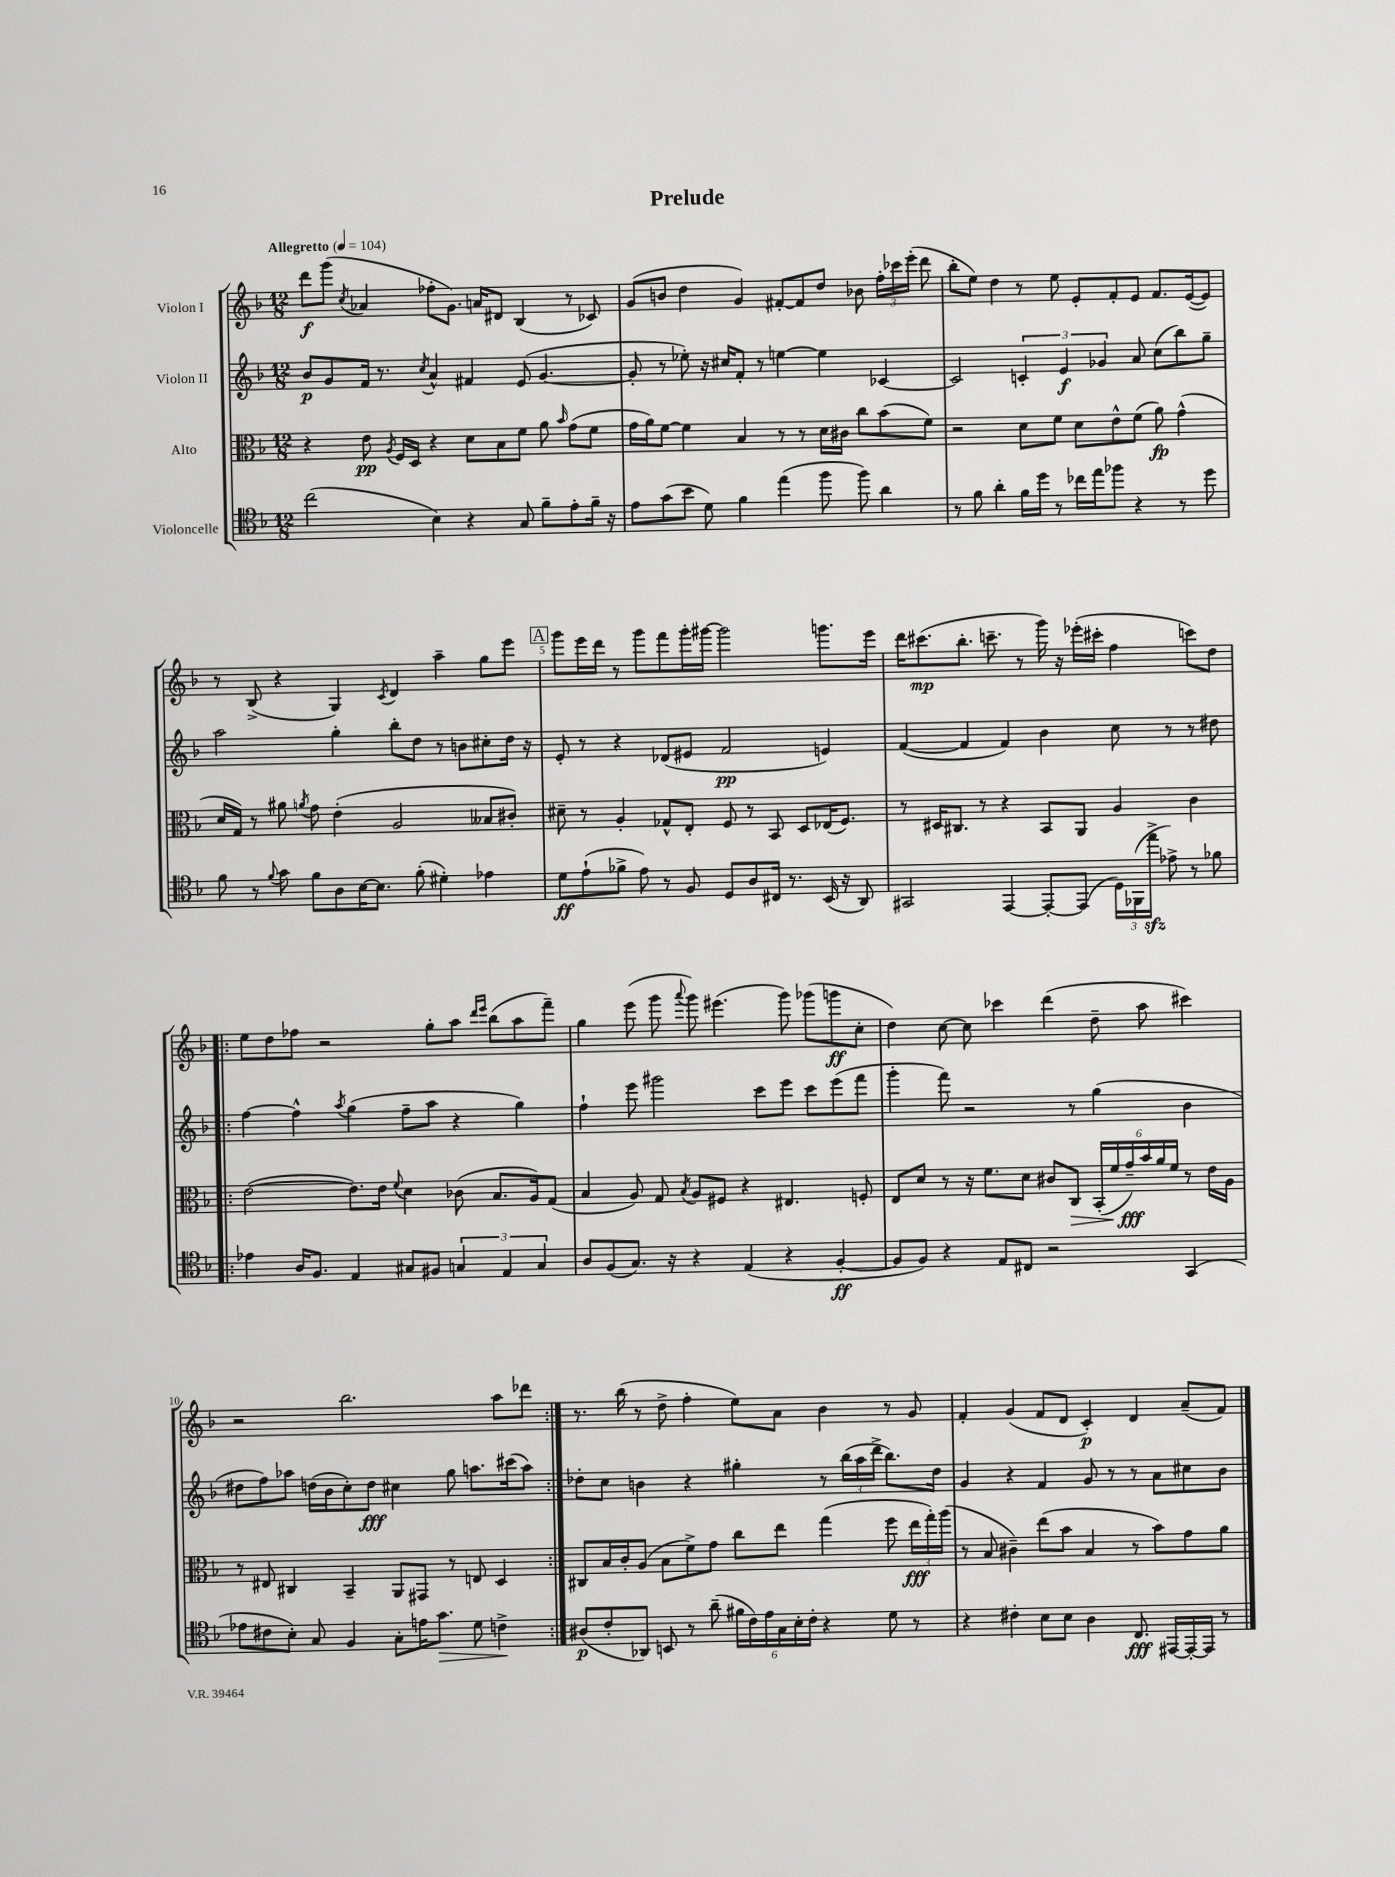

**kern	**kern	**kern	**kern
*staff4	*staff3	*staff2	*staff1
*clefC4	*clefC3	*clefG2	*clefG2
*k[b-]	*k[b-]	*k[b-]	*k[b-]
*M12/8	*M12/8	*M12/8	*M12/8
*MM104	*MM104	*MM104	*MM104
(2cc	4r	8b-	8ddd
.	.	8g	(8ggg
.	.	.	8qcc
.	8e	16f	4a-
.	.	8.r	.
.	8qA	.	.
.	16F	.	.
.	16D	.	.
.	.	8qcc	.
4B-)	4r	4a^^	8ff-'
.	.	.	8.g)
4r	8d	4f#	.
.	.	.	16a
.	8B-	.	8d#
8G	8f	(8e	(4B-
8f~	8a	[4.g	.
.	16qqb-	.	.
8e'	(8g	.	8r
16f~	8f	.	8c-)
16r	.	.	.
=	=	=	=
8e	16g	8g']	(8g
.	16a)	.	.
(8g	[8f	8r	8b
8b-	4f]	8ee-')	4dd
8d)	.	16r	.
.	.	16cc#	.
4f	4B-	8f'	4g)
.	.	8r	.
(4ee	8r	[4ee	[8f#'
.	8r	.	8f#]
8ff	16d	4ee]	8dd
.	16c#	.	.
8ff)	8cc	.	8b-
4a	(8b-	[4c-	24ff'
.	.	.	24ccc-
.	.	.	(24eee'
.	8f)	.	8ddd
=	=	=	=
8r	2r	2c-]	8bb-'
8f	.	.	8ee)
4a'	.	.	4dd
16f	8d	6c'	8r
16dd	.	.	.
8r	8f	.	8ee
.	.	6e	.
16cc-	8d	.	8e'
16ee	.	.	.
.	.	6g-	.
8ff-	8e^^	.	8f'
4r	(8f	8a	8e
.	8a)	(8cc	8.f
8r	(4g^^	8bb-)	.
.	.	.	([16e
8dd	.	8gg~	8e])
=	=	=	=
8f	16d	2aa	8r
.	16G)	.	.
8r	8r	.	(8B-^
8qqf	.	.	.
8g	8a#	.	4r
.	8qa	.	.
8f	8g	.	.
8A	(4e'	4gg'	4G)
[16B-	.	.	.
8.B-]	.	.	.
.	.	.	8qc
.	2A	8bb-'	4d
(8f'	.	8dd	.
4d#')	.	8r	4aa~
.	.	8b	.
4e-	8B--	8cc#'	8gg
.	8c#')	16dd	8eee
.	.	16r	.
=	=	=	=
8d	8d#~	8e'	8ggg
(8e`	8r	8r	16eee
.	.	.	16ddd
8f-^	4A'	4r	8r
8e)	.	.	8ggg
8r	8G-^^	(8d-	8fff
8F	8E'	8e#	16ggg'
.	.	.	[16ggg#
8D	8F	2f	2ggg#]
8A	8r	.	.
16C#	8BB-	.	.
8.r	.	.	.
.	8D	.	.
(16BB-	(16E-	4e)	8.ggg
16r	8.F)	.	.
8AA)	.	.	.
.	.	.	16eee
=	=	=	=
2GG#	8r	([4f	16ddd
.	.	.	(8.ccc#
.	16D#	.	.
.	8.C#	.	.
.	.	4f]	8.bb-'
.	8r	.	.
.	.	.	8.ccc~
[4EE	4r	4f)	.
.	.	.	8r
8EE'_	8BB-	4b-	16ggg)
.	.	.	16r
(8EE]	8AA	.	(16eee-'
.	.	.	16ccc#'
24D)	4A	8cc	4ff
(24FF-	.	.	.
24ee^	.	.	.
8e-^)	.	8r	.
8r	4c	8r	8ccc)
8f-	.	8dd#	8dd
=!|:	=!|:	=!|:	=!|:
4e-	([2e	[4ff	8ee
.	.	.	8dd
16A	.	4ff^^]	8ff-
8.F	.	.	.
.	.	.	2r
.	.	8qaa	.
4E	8.e])	(4gg	.
.	16e	.	.
.	8qqf	.	.
8G#	4d	8ff~	.
8F#	.	8aa	8gg'
6G	(8c-	4r	8aa
.	.	.	16qqddd
.	.	.	16qqeee
.	8.B-	.	(8bb-
6E	.	.	.
.	.	4gg)	8aa
.	16A)	.	.
6G	.	.	.
.	(8G	.	8fff~)
=	=	=	=
8A	4B-	4ff`	4gg
(8F	.	.	.
8.G)	8A)	8eee	(8eee
.	8G	2ggg#	8ggg
16r	.	.	.
.	8qB-	.	8qqaaa
4r	8A	.	8ggg)
.	8F#	.	(4.eee#
(4E	4r	.	.
.	.	8ccc	.
4r	4.E#	8eee	8ggg)
.	.	8ccc	(8ggg-
[4F'	.	(8eee	8ggg
.	8F'	8fff	8cc'
=	=	=	=
8F]	8E	4ggg'	4dd)
8F)	8d	.	.
4r	8r	8fff)	[8cc
.	16r	2r	8cc]
.	8.f	.	.
8E	.	.	4ccc-
8C#	8d	.	.
2r	8c#	.	(4ddd
.	8C	8r	.
.	(24BB-'	(4gg	8dd~
.	24f	.	.
.	24g~)	.	.
.	24b-	.	8aa
.	24a	.	.
.	24f	.	.
(4GG	8r	4b-	4ccc#)
.	16e	.	.
.	16A	.	.
=	=	=	=
8e-	8r	8dd#	2r
8c#	8E#	8ff)	.
8B-')	4C#	8aa-	.
8G	.	(16dd	.
.	.	16b-	.
4F	4BB-~	8cc')	2.bb-
.	.	8dd	.
8G'	8AA	4cc#	.
16e	8GG#	.	.
8.g	.	.	.
.	8r	8gg	.
8d	8E	8.aa	.
4c^	4D	.	8aa
.	.	(16ccc#	.
.	.	8aa)	8ddd-
=:|!	=:|!	=:|!	=:|!
(8A#	8C#	8dd-'	8.r
8c'	16B-	8cc	.
.	16c'	.	(16bb-
8AA-)	(8A	4b	8r
8BB	8B-	.	8dd^
8r	8f^)	4r	4ff'
(8a~	8g	.	.
24f#	8cc	4gg#'	8ee)
24c)	.	.	.
24e	.	.	.
24G	8ee	.	8a
24B-'	.	.	.
24c'	.	.	.
4r	(4gg	8r	4b-
.	.	(24bb-	.
.	.	24aa	.
.	.	24ddd^	.
8d	8ff	8.bb-)	8r
8r	24ee	.	8g
.	24gg')	.	.
.	.	16dd-	.
.	(24aa	.	.
=	=	=	=
4r	8r	4g	4f'
.	8B-	.	.
4c#'	4c#~)	4r	(4g
8B-	(8ee	4f	8f
8B-	8b-	.	8d
4A	4B-	8g	4c')
.	.	8r	.
8.C	8r	8r	4d
.	8b-)	8a	.
[16EE#	.	.	.
16EE#'_	8g	8cc#	(8a~
16EE#]	.	.	.
8r	8a	8b-	8f)
==	==	==	==
*-	*-	*-	*-
